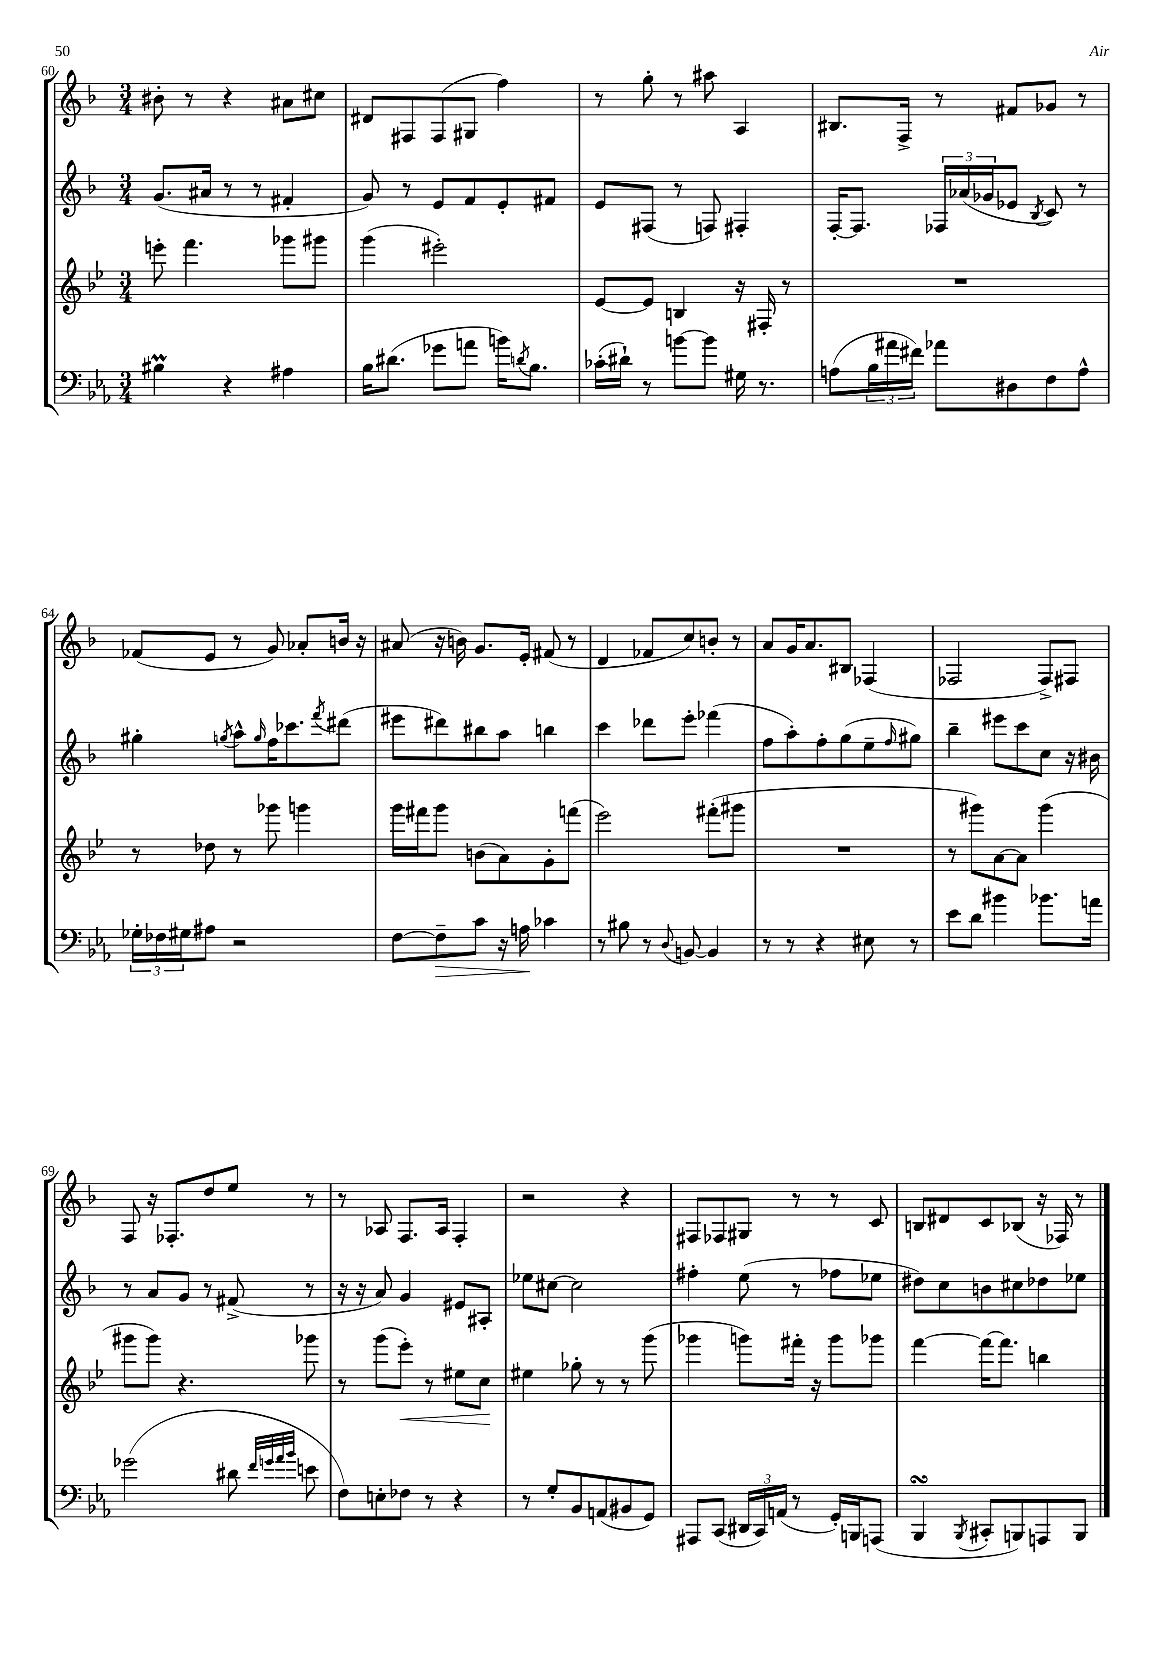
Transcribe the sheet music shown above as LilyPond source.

<<
\new StaffGroup <<
\new Staff = "s0" {
    \clef treble \key f \major \numericTimeSignature \time 3/4
    bis'8-. r8 r4 ais'8 cis''8 |
    dis'8 fis8 fis8( gis8 f''4) |
    r8 g''8-. r8 ais''8 a4 |
    bis8. f16-> r8 fis'8 ges'8 r8 |
    fes'8( e'8 r8 g'8) aes'8-. b'16 r16 |
    ais'8( r16 b'16) g'8. e'16-. fis'8( r8 |
    d'4 fes'8 c''8) b'8-. r8 |
    a'8 g'16 a'8. bis8 fes4( |
    fes2 fes8->) fis8 |
    f8 r16 fes8.-. d''8 e''8 r8 |
    r8 aes8 f8. aes16 f4-. |
    r2 r4 |
    fis8 fes8 gis8 r8 r8 c'8 |
    b8 dis'8 c'8 bes8( r16 fes16) r8 \bar "|." |
}
\new Staff = "s1" {
    \clef treble \key f \major \numericTimeSignature \time 3/4
    g'8.( ais'16 r8 r8 fis'4-. |
    g'8) r8 e'8 f'8 e'8-. fis'8 |
    e'8 fis8( r8 f8) fis4-. |
    f16~-. f8. \tuplet 3/2 { fes16 aes'16( ges'16 } ees'8 \acciaccatura { bes8 } c'8) r8 |
    gis''4-. \acciaccatura { g''8 } a''8-^ \grace { g''16 } f''16 ces'''8. \acciaccatura { f'''8 } dis'''8( |
    eis'''8 dis'''8) bis''8 a''8 b''4 |
    c'''4 des'''8 e'''8-. fes'''4( |
    f''8 a''8-.) f''8-. g''8( e''8-- \grace { f''16 } gis''8) |
    bes''4-- eis'''8 c'''8 c''8 r16 bis'16 |
    r8 a'8 g'8 r8 fis'8->( r8 |
    r16 r16 a'8) g'4 eis'8 ais8-. |
    ees''8 cis''8~ cis''2 |
    fis''4-. e''8( r8 fes''8 ees''8 |
    dis''8) c''8 b'8 cis''8 des''8 ees''8 \bar "|." |
}
\new Staff = "s2" {
    \clef treble \key bes \major \numericTimeSignature \time 3/4
    e'''8-. f'''4. ges'''8 gis'''8 |
    g'''4( eis'''2-.) |
    ees'8~ ees'8 b4 r16 fis16-. r8 |
    R2. |
    r8 des''8 r8 ges'''8 g'''4 |
    g'''16 fis'''16 g'''8 b'8( a'8) g'8-. f'''8( |
    ees'''2) fis'''8-.( gis'''8 |
    R2. |
    r8 gis'''8) a'8~ a'8 gis'''4( |
    gis'''8 gis'''8) r4. ges'''8 |
    r8 g'''8( ees'''8-.\<) r8 eis''8 c''8\! |
    eis''4 ges''8-. r8 r8 g'''8( |
    ges'''4 g'''8) fis'''16-. r16 g'''8 ges'''8 |
    f'''4~ f'''16~ f'''8. b''4 \bar "|." |
}
\new Staff = "s3" {
    \clef bass \key ees \major \numericTimeSignature \time 3/4
    bis4\prall r4 ais4 |
    bes16 dis'8.( ges'8 a'8 b'16) \acciaccatura { d'8 } bes8. |
    ces'16-.( dis'16-!) r8 b'8~ b'8 gis16 r8. |
    a8( \tuplet 3/2 { bes16 ais'16 fis'16) } aes'8 dis8 f8 a8-^ |
    \tuplet 3/2 { ges16-. fes16 gis16 } ais8 r2 |
    f8~ f8--\> c'8 r16 a16\! ces'4 |
    r8 bis8 r8 \appoggiatura { d8 } b,8~ b,4 |
    r8 r8 r4 eis8 r8 |
    ees'8 d'8 bis'4 bes'8. a'16 |
    ges'2( dis'8 \grace { f'32 g'32 aes'32 bes'32 } e'8 |
    f8) e8-. fes8 r8 r4 |
    r8 g8-. bes,8 a,8( bis,8 g,8) |
    ais,,8 c,8( \tuplet 3/2 { dis,16 c,16) a,16( } r8 g,16-.) b,,16 a,,8( |
    bes,,4\turn \acciaccatura { bes,,8 } cis,8-. b,,8) a,,8 b,,8 \bar "|." |
}
>>
>>
\layout { \context { \Score currentBarNumber = #60 } }
